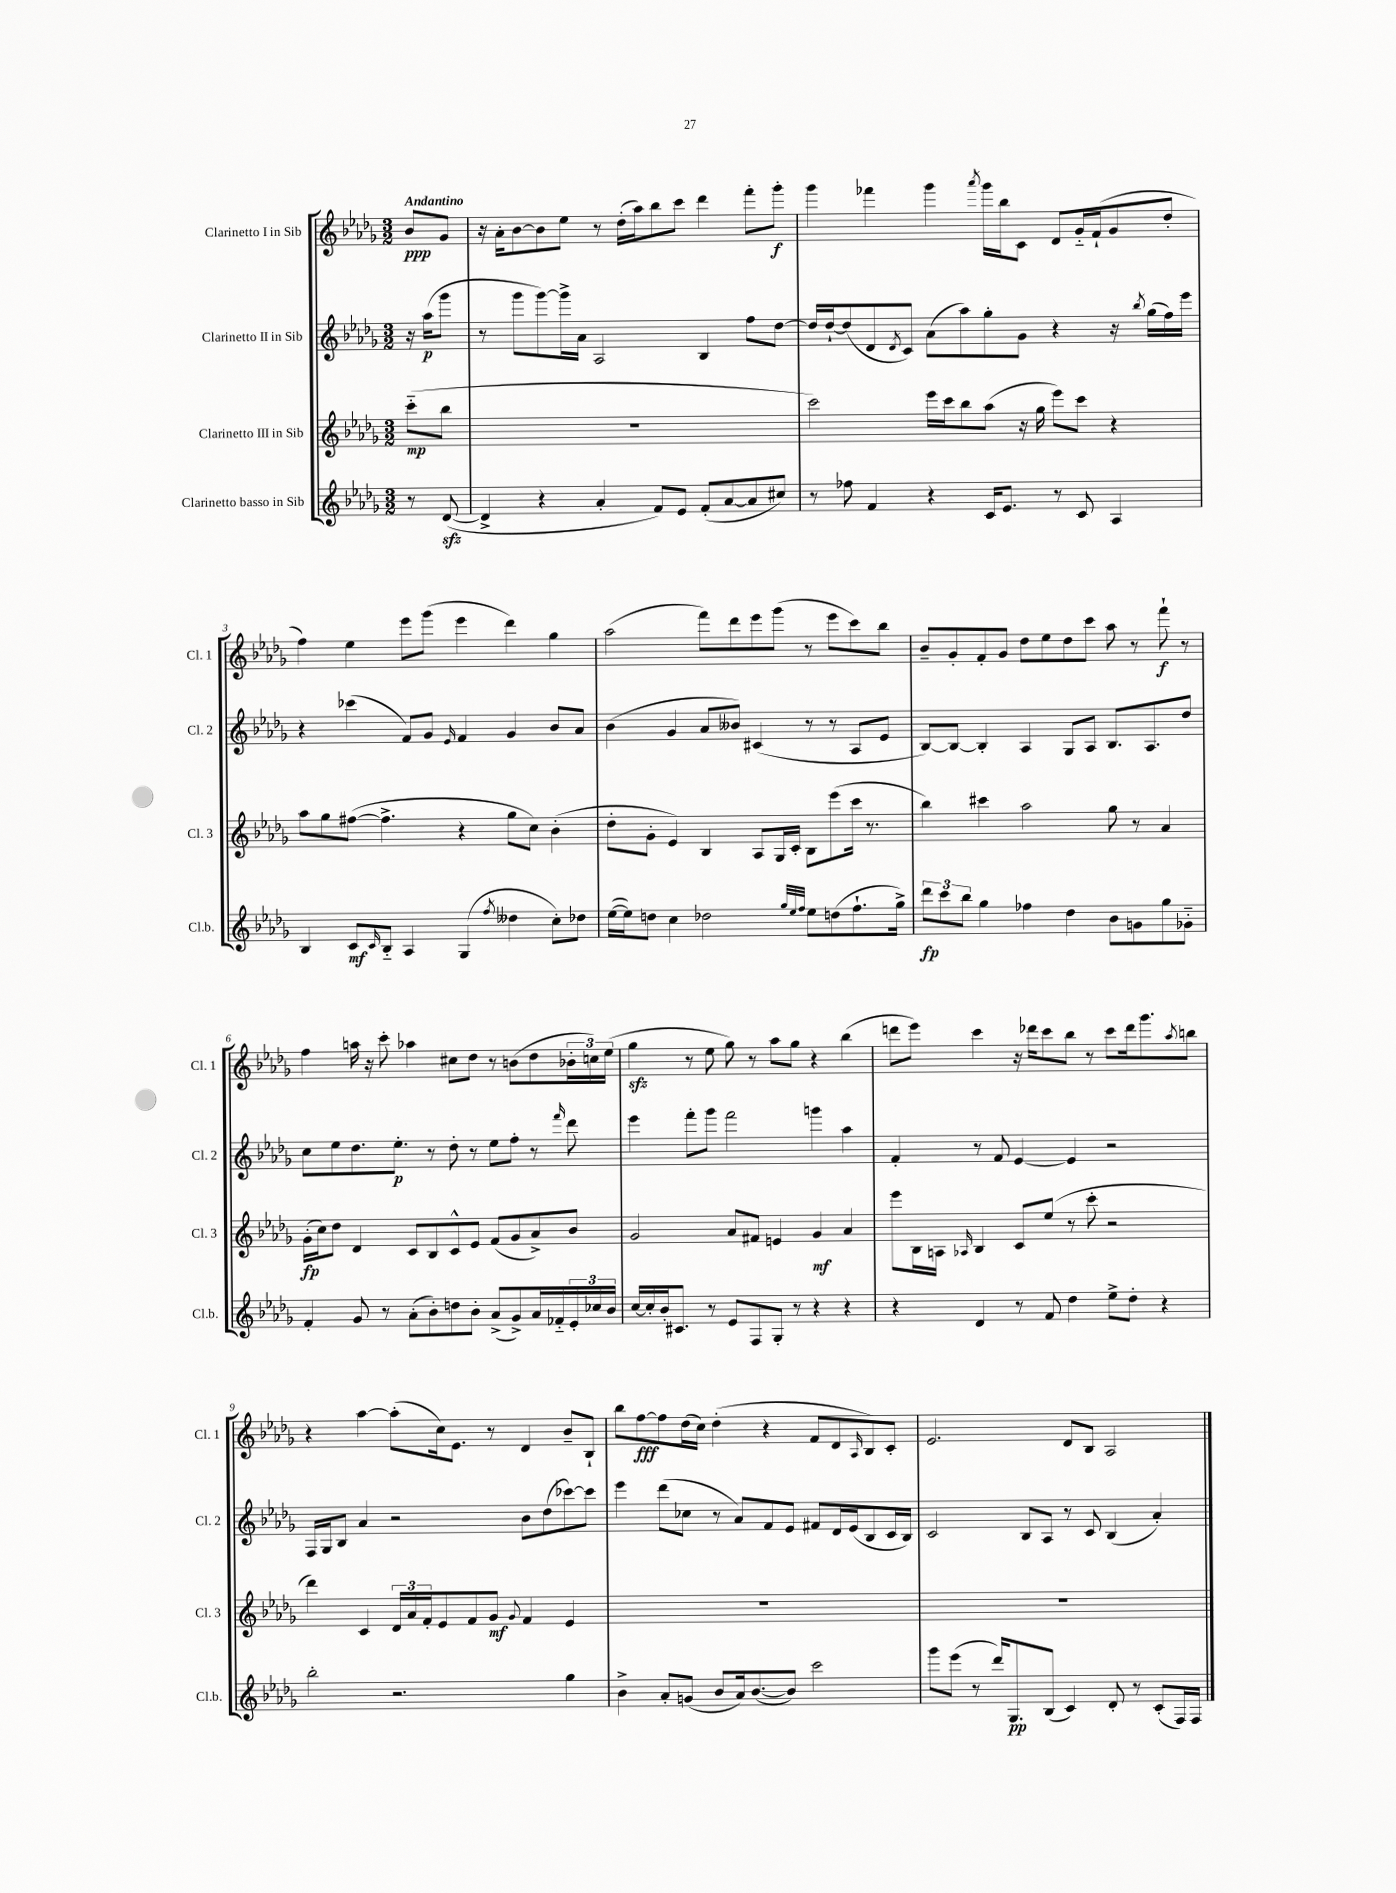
<<
\new StaffGroup <<
\new Staff = "s0" \with { instrumentName = "Clarinetto I in Sib" shortInstrumentName = "Cl. 1" } {
    \clef treble \key des \major \numericTimeSignature \time 3/2 \partial 4 \tempo "Andantino"
    bes'8\ppp ges'8 |
    r16 aes'16-. bes'8~ bes'8 ees''8 r8 des''16-.( aes''16) bes''8 c'''8 des'''4 f'''8-. ges'''8-.\f |
    ges'''4 fes'''4 ges'''4 \acciaccatura { aes'''8 } ges'''16 bes''16 c'8 des'8 ges'16-_ f'16-!( ges'8 des''8-. |
    f''4) ees''4 ees'''8 ges'''8( ees'''4 des'''4) ges''4 |
    aes''2( f'''8) des'''8 ees'''8 ges'''8( r8 ees'''8 c'''8) bes''8 |
    bes'8-- ges'8-. f'8-. ges'8 des''8 ees''8 des''8 c'''8 aes''8 r8 f'''8-!\f r8 |
    f''4 a''16 r16 c'''8-. aes''4 cis''8 des''8 r8 b'8( des''8 \tuplet 3/2 { bes'16-. c''16) ees''16( } |
    ges''4\sfz r8 ees''8 ges''8) r8 aes''8 ges''8 r4 bes''4( |
    d'''8 ees'''8) c'''4 r16 des'''16 c'''8 bes''8 r8 c'''8 des'''16 ges'''8. \acciaccatura { aes''8 } b''8 |
    r4 aes''4~ aes''8-.( c''16) ees'8. r8 des'4 bes'8-- bes8-! |
    bes''8 f''8~\fff f''8 des''16( c''16) des''4-.( r4 f'8 des'8 \grace { aes16 } bes8) c'8-. |
    ees'2. des'8 bes8 aes2 \bar "|." |
}
\new Staff = "s1" \with { instrumentName = "Clarinetto II in Sib" shortInstrumentName = "Cl. 2" } {
    \clef treble \key des \major \numericTimeSignature \time 3/2 \partial 4
    r16 aes''16\p( ges'''8 |
    r8 ges'''8 ges'''8~) ges'''16-> aes'16 aes2 bes4 f''8 des''8~ |
    des''16 des''16~-! des''8( des'8 \acciaccatura { des'8 } c'8) aes'8( aes''8) ges''8-. ges'8 r4 r16 \acciaccatura { bes''8 } ges''16( f''16) ees'''16 |
    r4 ces'''4( f'8) ges'8 \grace { ees'16 } f'4 ges'4 bes'8 aes'8 |
    bes'4( ges'4 aes'8 beses'8) cis'4( r8 r8 aes8 ees'8 |
    bes8~) bes8~ bes4-. aes4 ges8 aes8 bes8. aes8. des''8 |
    c''8 ees''8 des''8. ees''8.-.\p r8 des''8-. r8 ees''8 f''8-. r8 \grace { f'''16 } des'''8 |
    ees'''4 f'''8-. ges'''8 f'''2 g'''4 aes''4 |
    f'4-. r8 f'8 ees'4~ ees'4 r2 |
    f16 ges16 bes8 aes'4 r2 bes'8 des''8( ces'''8~) ces'''8 |
    ees'''4 des'''8( ces''8 r8 aes'8) f'8 ees'8 fis'8 des'16 ees'16( bes8 c'16 bes16) |
    c'2 bes8 aes8 r8 c'8 bes4( aes'4-.) \bar "|." |
}
\new Staff = "s2" \with { instrumentName = "Clarinetto III in Sib" shortInstrumentName = "Cl. 3" } {
    \clef treble \key des \major \numericTimeSignature \time 3/2 \partial 4
    c'''8-_\mp( bes''8 |
    R1. |
    c'''2) ees'''16 c'''16 bes''8 aes''8( r16 ges''16 ees'''8) c'''8 r4 |
    aes''8 ges''8 fis''8~( fis''4.-> r4 ges''8 c''8) bes'4-.( |
    des''8-. ges'8-. ees'4) bes4 aes8 ges16 c'16-. bes8 ees'''8( c'''16 r8. |
    bes''4) cis'''4 aes''2 ges''8 r8 aes'4 |
    ges'16-.\fp( c''16) des''8 des'4 c'8 bes8 c'8-^ ees'8 f'8( ges'8 aes'8->) bes'8 |
    ges'2 aes'8 fis'8 e'4 ges'4\mf aes'4 |
    ees'''8 bes16 a16 \grace { aes16 } bes4 c'8 ees''8( r8 c'''8-. r2 |
    des'''4) c'4 \tuplet 3/2 { des'16 aes'16 f'16-. } ees'8 f'8 ges'8\mf \appoggiatura { ges'8 } f'4 ees'4 |
    R1. |
    R1. \bar "|." |
}
\new Staff = "s3" \with { instrumentName = "Clarinetto basso in Sib" shortInstrumentName = "Cl.b." } {
    \clef treble \key des \major \numericTimeSignature \time 3/2 \partial 4
    r8 des'8~\sfz( |
    des'4-> r4 aes'4-. f'8) ees'8 f'8-.( aes'8~ aes'8 cis''8) |
    r8 fes''8 f'4 r4 c'16 ees'8. r8 c'8 aes4 |
    bes4 c'8\mf \grace { c'16 } bes8-_ aes4 ges4( \acciaccatura { f''8 } deses''4 c''8-.) des''8 |
    ees''16~( ees''16) d''8 c''4 des''2 \grace { ges''32 ees''32 f''32 } ees''8 d''8( f''8.-! ges''16->) |
    \tuplet 3/2 { des'''8\fp c'''8 bes''8 } ges''4 fes''4 des''4 bes'8 g'8 ges''8 ges'8-_ |
    f'4-. ges'8 r8 aes'8-.( bes'8-.) d''8 bes'8-. aes'8->( ges'8->) aes'16 fes'16-_ \tuplet 3/2 { ees'16-. ces''16 bes'16 } |
    c''16~ c''16-. bes'16-. cis'8. r8 ees'8 f8 ges8-. r8 r4 r4 |
    r4 des'4 r8 f'8 des''4 ees''8-> des''8-. r4 |
    bes''2-. r2. ges''4 |
    bes'4-> aes'8-. g'8( bes'8 aes'16) bes'8.~( bes'8) c'''2 |
    ges'''8 ees'''8( r8 des'''16) ges8.\pp bes8( c'4) des'8-. r8 c'8-.( f16) f16 \bar "|." |
}
>>
>>
